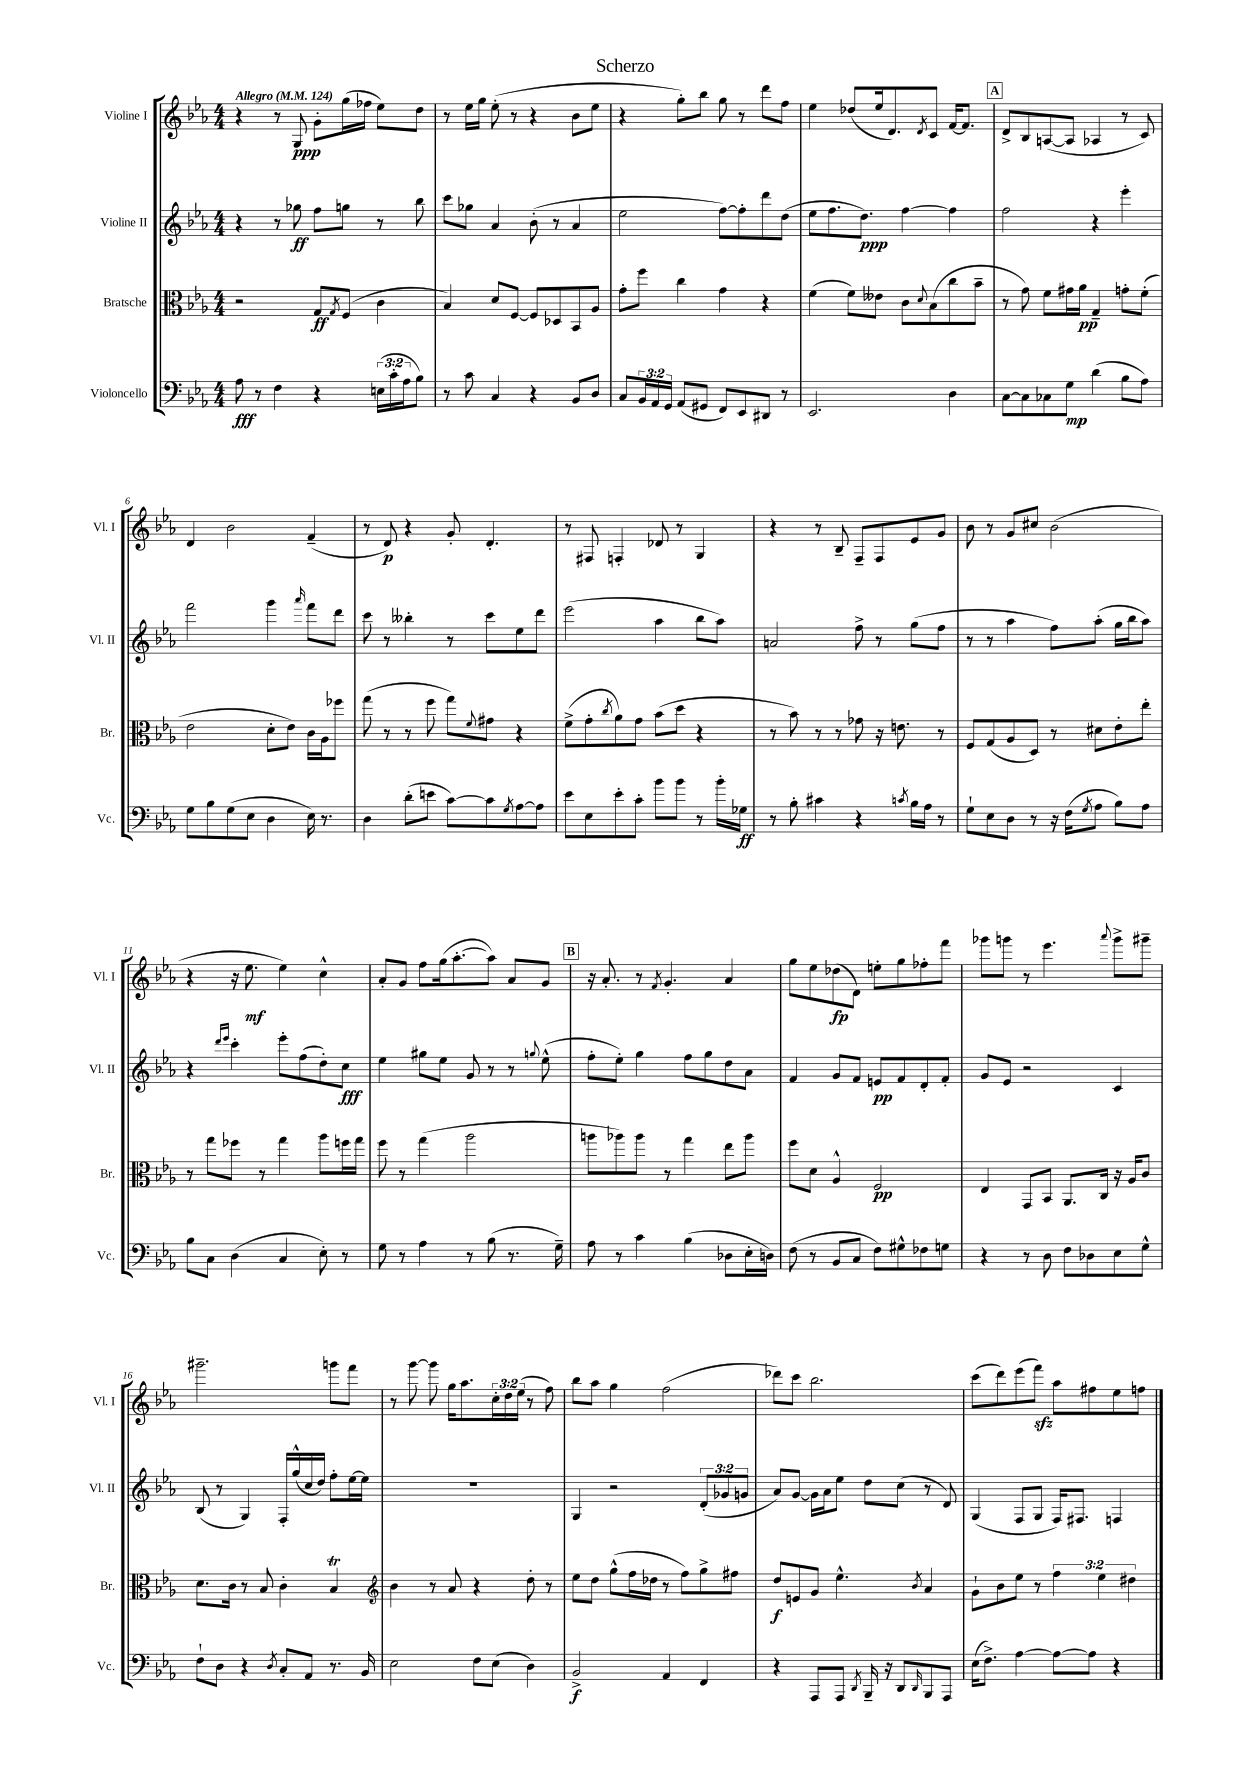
\header { title = "Scherzo" }
<<
\new StaffGroup <<
\new Staff = "s0" \with { instrumentName = "Violine I" shortInstrumentName = "Vl. I" } {
    \clef treble \key ees \major \numericTimeSignature \time 4/4 \override Staff.TupletNumber.text = #tuplet-number::calc-fraction-text \tempo "Allegro" 4 = 124
    r4 r8 g8\ppp g'8-. g''16( fes''16 ees''8) d''8 |
    r8 ees''16 g''16 ees''8-.( r8 r4 bes'8 ees''8 |
    r4 g''8-.) bes''8 g''8 r8 d'''8 f''8 |
    ees''4 des''8( ees''16 d'8.) \acciaccatura { d'8 } c'8 f'16~ f'8. |
    \mark \markup { \box "A" } d'8-> bes8 a8~( a8 aes4 r8 c'8) |
    d'4 bes'2 f'4--( |
    r8 d'8\p) r4 g'8-. d'4.-. |
    r8 fis8 f4-. des'8 r8 g4 |
    r4 r8 bes8-- f8-- f8 ees'8 g'8 |
    bes'8 r8 g'8 cis''8 bes'2( |
    r4 r16 ees''8.\mf ees''4) c''4-^ |
    aes'8-. g'8 f''8 g''16( aes''8.~-. aes''8) aes'8 g'8 |
    \mark \markup { \box "B" } r16 aes'8.-. r8 \acciaccatura { f'8 } g'4.-. aes'4 |
    g''8 ees''8 des''8\fp( d'8) e''8-. g''8 fes''8-. f'''8 |
    ges'''8 g'''8 r8 ees'''4. \appoggiatura { aes'''8 } g'''8-> gis'''8-- |
    gis'''2.-- g'''8 f'''8 |
    r8 g'''8~ g'''8 g''16 aes''8. \tuplet 3/2 { c''16-. d''16 ees''16( } r8 f''8) |
    bes''8 aes''8 g''4 f''2( |
    des'''8) c'''8 bes''2. |
    c'''8( d'''8) ees'''8( f'''8\sfz) aes''8 fis''8 ees''8 f''8 \bar "|." |
}
\new Staff = "s1" \with { instrumentName = "Violine II" shortInstrumentName = "Vl. II" } {
    \clef treble \key ees \major \numericTimeSignature \time 4/4 \override Staff.TupletNumber.text = #tuplet-number::calc-fraction-text
    r4 r8 ges''8\ff f''8 g''8 r8 bes''8 |
    c'''8 ges''8 aes'4 bes'8-.( r8 aes'4 |
    ees''2 f''8~) f''8-. d'''8 d''8( |
    ees''8 f''8. d''8.\ppp) f''4~ f''4 |
    \mark \markup { \box "A" } f''2 r4 ees'''4-. |
    f'''2 g'''4 \grace { aes'''16 } f'''8 d'''8 |
    c'''8 r8 beses''4-. r8 c'''8 ees''8 d'''8 |
    ees'''2( aes''4 bes''8 aes''8) |
    a'2 f''8-> r8 g''8( f''8 |
    r8 r8 aes''4 f''8) aes''8-.( g''16 bes''16 aes''8) |
    r4 \grace { d'''16 ees'''16 } c'''4-. ees'''8-. f''8( d''8-.) c''8\fff |
    ees''4 gis''8 ees''8 g'8 r8 r8 \appoggiatura { g''8 } ees''8-^( |
    \mark \markup { \box "B" } f''8-. ees''8-.) g''4 f''8 g''8 d''8 aes'8 |
    f'4 g'8 f'8 e'8\pp f'8 d'8-. f'8-. |
    g'8 ees'8 r2 c'4 |
    bes8( r8 g4) f16-. g''16-^( c''16 d''16) f''8-. ees''16~ ees''16 |
    R1 |
    g4 r2 \tuplet 3/2 { d'8-.( ges'8 g'8 } |
    aes'8) g'8~ g'16 aes'16 ees''8 d''8 c''8( r8 d'8) |
    g4( f8 g8 f16) fis8. f4 \bar "|." |
}
\new Staff = "s2" \with { instrumentName = "Bratsche" shortInstrumentName = "Br." } {
    \clef alto \key ees \major \numericTimeSignature \time 4/4 \override Staff.TupletNumber.text = #tuplet-number::calc-fraction-text
    r2 g8\ff \acciaccatura { g8 } f8( c'4 |
    bes4) d'8 f8~ f8 des8 bes,8 aes8 |
    g'8-. f''8 c''4 g'4 r4 |
    f'4( f'8) eeses'8 c'8 \appoggiatura { d'8 } bes8( c''8 bes'8-- |
    \mark \markup { \box "A" } r8 g'8) f'8 gis'16 aes'16\pp g4-- g'8-. f'8-.( |
    ees'2 d'8-. ees'8) c'16 aes16 fes''8 |
    g''8( r8 r8 f''8 g''8) \appoggiatura { f'8 } gis'8 r4 |
    f'8->( g'8-. \acciaccatura { c''8 } aes'8) g'8 bes'8( d''8 r4 |
    r8 bes'8) r8 r8 ges'8 r16 e'8. r8 |
    f8 g8( aes8 d8) r8 dis'8 ees'8-. ees''8-. |
    r8 g''8 fes''8 r8 g''4 aes''8 f''16 g''16 |
    f''8 r8 g''4( aes''2 |
    \mark \markup { \box "B" } a''8 aes''8) aes''8 r8 g''4 ees''8 aes''8 |
    f''8 d'8 aes4-^ f2\pp |
    ees4 g,8 bes,8 aes,8. c16 r16 aes16 c'8 |
    d'8. c'16 r8 bes8 c'4-. bes4\trill |
    \clef treble bes'4 r8 aes'8 r4 d''8-. r8 |
    ees''8 d''8 g''8-^( f''16 des''16 r8 f''8) g''8-> fis''8 |
    d''8\f e'8 g'8 ees''4.-^ \acciaccatura { bes'8 } aes'4 |
    g'8-! bes'8 ees''8 r8 \tuplet 3/2 { f''4 ees''4 dis''4 } \bar "|." |
}
\new Staff = "s3" \with { instrumentName = "Violoncello" shortInstrumentName = "Vc." } {
    \clef bass \key ees \major \numericTimeSignature \time 4/4 \override Staff.TupletNumber.text = #tuplet-number::calc-fraction-text
    aes8\fff r8 f4 r4 \tuplet 3/2 { e16( c'16-. aes16 } bes8) |
    r8 c'8 c4 r4 bes,8 d8 |
    c8 \tuplet 3/2 { bes,16 aes,16 g,16 } aes,8( gis,8 f,8) ees,8 dis,8 r8 |
    ees,2. d4 |
    \mark \markup { \box "A" } c8~ c8 ces8 g8\mp d'4( bes8 aes8) |
    g8 bes8 g8( ees8 d4 ees16) r8. |
    d4 d'8-.( e'8 c'8~) c'8 \acciaccatura { g8 } aes8~ aes8 |
    ees'8 ees8 ees'8-. c'8-. bes'8 bes'8 r8 bes'16-. ges16\ff |
    r8 bes8-. cis'4 r4 \acciaccatura { c'8 } bes16 aes16 r8 |
    g8-! ees8 d8 r8 r16 f16( \acciaccatura { g8 } aes8 bes8) aes8 |
    bes8 c8 d4( c4 ees8-.) r8 |
    g8 r8 aes4 r8 bes8( r8. g16--) |
    \mark \markup { \box "B" } aes8 r8 c'4 bes4( des8 ees16-. d16) |
    f8( r8 bes,8 c8 f8) gis8-^ fes8 g8 |
    r4 r8 d8 f8 des8 ees8 g8-^ |
    f8-! d8 r4 \acciaccatura { d8 } c8-. aes,8 r8. bes,16 |
    ees2 f8 ees8( d4) |
    bes,2->\f aes,4 f,4 |
    r4 aes,,8 aes,,8 \acciaccatura { d,8 } bes,,16-- r16 d,8 \grace { d,16 } bes,,8 aes,,8 |
    ees16( f8.->) aes4~ aes8~ aes8 r4 \bar "|." |
}
>>
>>
